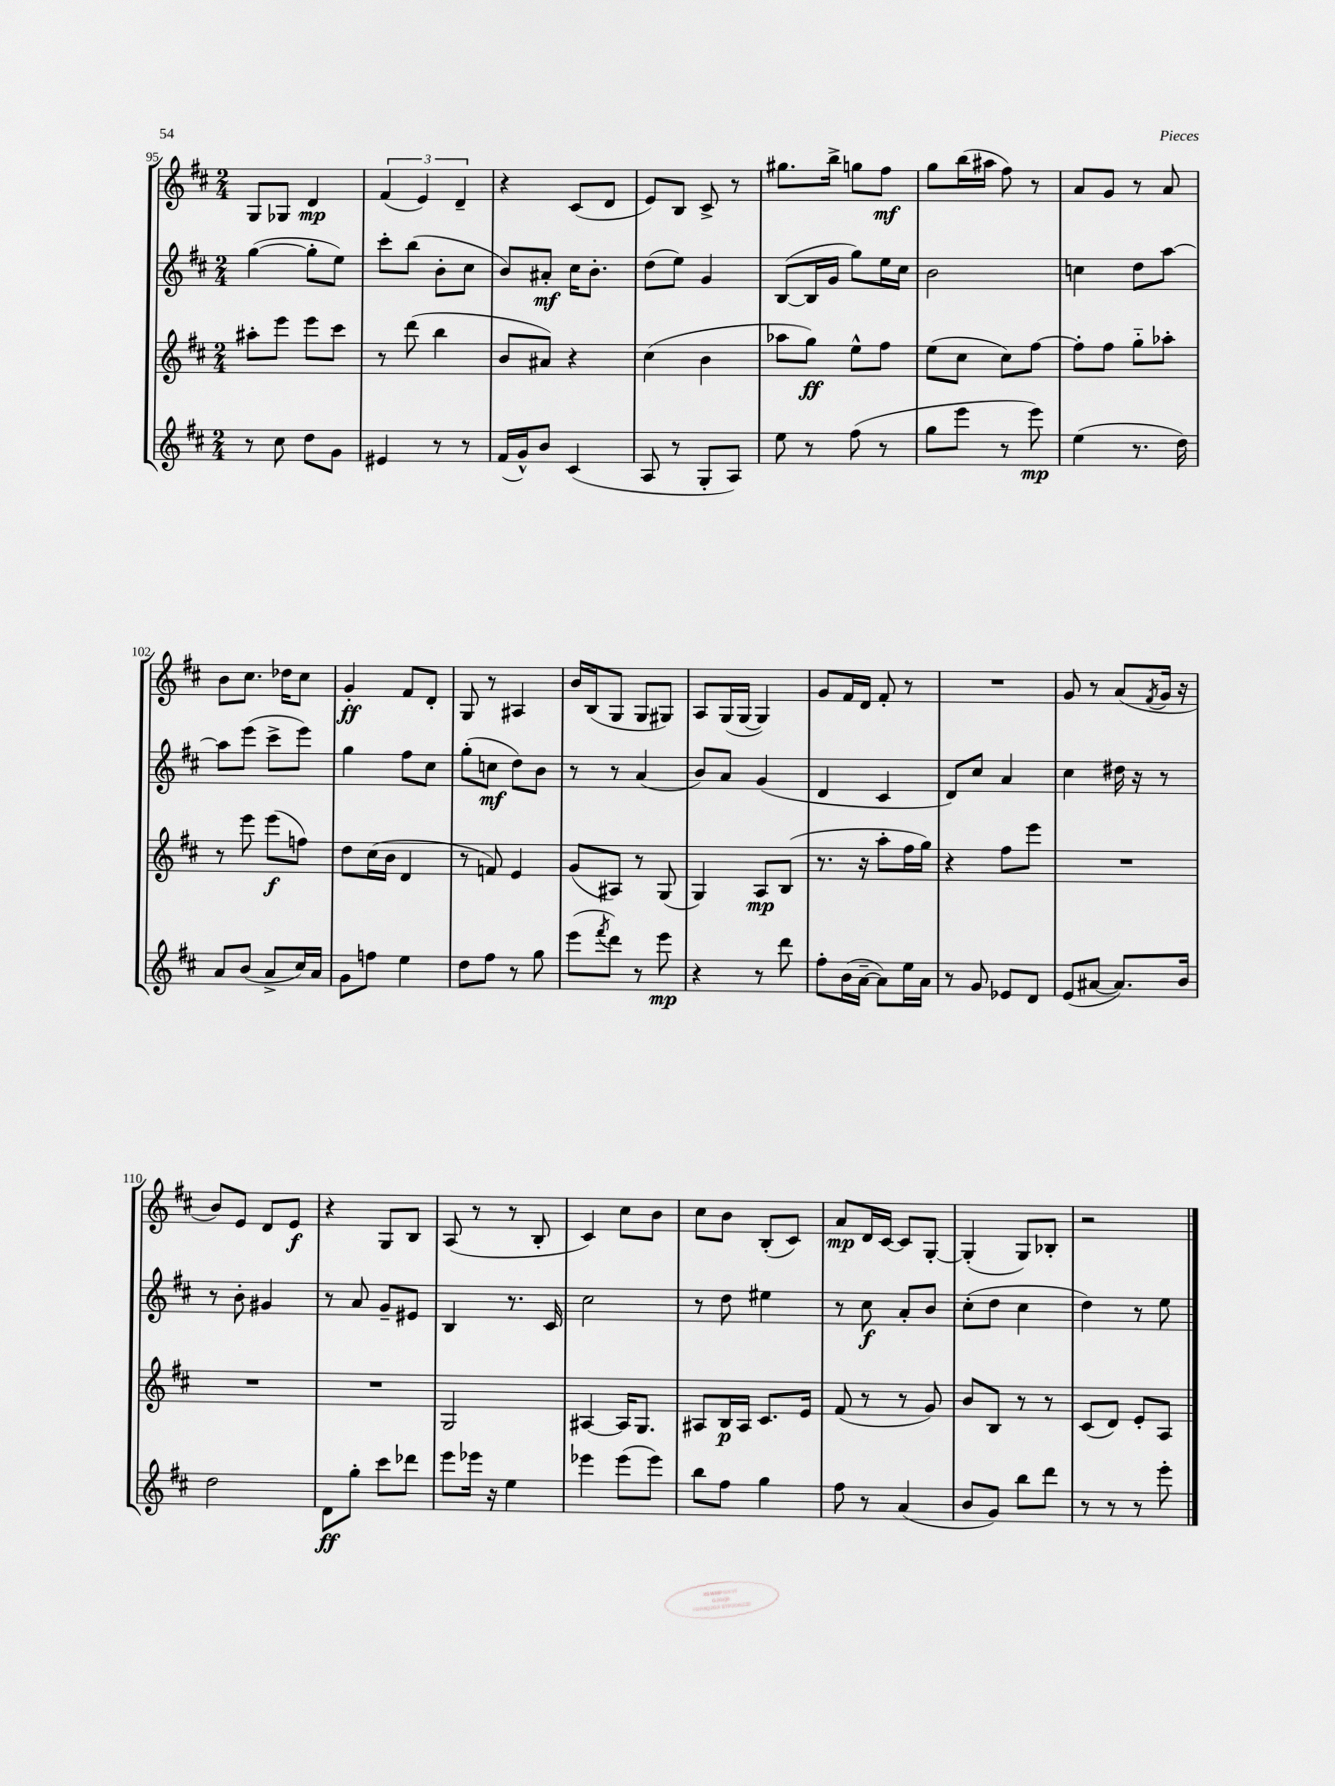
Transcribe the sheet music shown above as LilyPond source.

<<
\new StaffGroup <<
\new Staff = "s0" {
    \clef treble \key d \major \numericTimeSignature \time 2/4
    g8 ges8 d'4\mp |
    \tuplet 3/2 { fis'4( e'4) d'4-- } |
    r4 cis'8( d'8 |
    e'8) b8 cis'8-> r8 |
    gis''8. b''16-> g''8 fis''8\mf |
    g''8 b''16( ais''16 fis''8) r8 |
    a'8 g'8 r8 a'8 |
    b'8 cis''8. des''16 cis''8 |
    g'4-.\ff fis'8 d'8-. |
    g8 r8 ais4 |
    b'16 b16( g8 g8 gis8) |
    a8 g16( g16~ g4) |
    g'8 fis'16 d'16 fis'8-. r8 |
    R2 |
    g'8 r8 a'8( \acciaccatura { fis'8 } g'16 r16 |
    b'8) e'8 d'8 e'8\f |
    r4 g8 b8 |
    a8( r8 r8 b8-. |
    cis'4) cis''8 b'8 |
    cis''8 b'8 b8-.( cis'8) |
    a'8\mp d'16 cis'16~ cis'8 g8~-. |
    g4-.( g8) bes8-. |
    r2 \bar "|." |
}
\new Staff = "s1" {
    \clef treble \key d \major \numericTimeSignature \time 2/4
    g''4~( g''8-. e''8) |
    cis'''8-. b''8( b'8-. cis''8 |
    b'8) ais'8-.\mf cis''16 b'8.-. |
    d''8( e''8) g'4 |
    b8~( b16 g'16 g''8) e''16 cis''16 |
    b'2 |
    c''4 d''8 a''8~ |
    a''8 e'''8( cis'''8-> e'''8) |
    g''4 fis''8 cis''8 |
    g''8-.( c''8\mf d''8) b'8 |
    r8 r8 a'4( |
    b'8) a'8 g'4( |
    d'4 cis'4 |
    d'8) cis''8 a'4 |
    cis''4 dis''16 r16 r8 |
    r8 b'8-. gis'4 |
    r8 a'8 g'8-- eis'8 |
    b4 r8. cis'16 |
    cis''2 |
    r8 d''8 eis''4 |
    r8 cis''8\f a'8-. b'8 |
    cis''8-.( d''8 cis''4 |
    d''4) r8 e''8 \bar "|." |
}
\new Staff = "s2" {
    \clef treble \key d \major \numericTimeSignature \time 2/4
    ais''8-. e'''8 e'''8 cis'''8 |
    r8 d'''8( b''4 |
    b'8 ais'8) r4 |
    cis''4( b'4 |
    aes''8 g''8\ff) e''8-^ fis''8 |
    e''8( cis''8 cis''8) fis''8~ |
    fis''8-. fis''8 g''8-_ aes''8-. |
    r8 e'''8 e'''8\f( f''8) |
    d''8 cis''16( b'16 d'4 |
    r8 f'8) e'4 |
    g'8( ais8) r8 g8( |
    g4) a8\mp b8( |
    r8. r16 a''8-. fis''16 g''16) |
    r4 fis''8 e'''8 |
    R2 |
    R2 |
    R2 |
    g2 |
    ais4~ ais16 g8. |
    ais8 b16\p ais16 cis'8. e'16 |
    fis'8( r8 r8 g'8) |
    b'8 b8 r8 r8 |
    cis'8( d'8) e'8-. a8 \bar "|." |
}
\new Staff = "s3" {
    \clef treble \key d \major \numericTimeSignature \time 2/4
    r8 cis''8 d''8 g'8 |
    eis'4 r8 r8 |
    fis'16( g'16-^) b'8 cis'4( |
    a8 r8 g8-. a8) |
    e''8 r8 fis''8( r8 |
    g''8 e'''8 r8 e'''8\mp) |
    e''4( r8. d''16) |
    a'8 b'8( a'8-> cis''16) a'16 |
    g'8 f''8 e''4 |
    d''8 fis''8 r8 g''8 |
    e'''8( \acciaccatura { fis'''8 } d'''8) r8 e'''8\mp |
    r4 r8 d'''8 |
    fis''8-. b'16( a'16~-- a'8) e''16 a'16 |
    r8 g'8 ees'8 d'8 |
    e'8( ais'8~ ais'8.) b'16 |
    d''2 |
    d'8\ff g''8-. cis'''8 des'''8 |
    e'''8 ees'''16 r16 e''4 |
    ees'''4 ees'''8( ees'''8) |
    b''8 fis''8 g''4 |
    fis''8 r8 a'4( |
    b'8 g'8) b''8 d'''8 |
    r8 r8 r8 e'''8-. \bar "|." |
}
>>
>>
\layout { \context { \Score currentBarNumber = #95 } }
